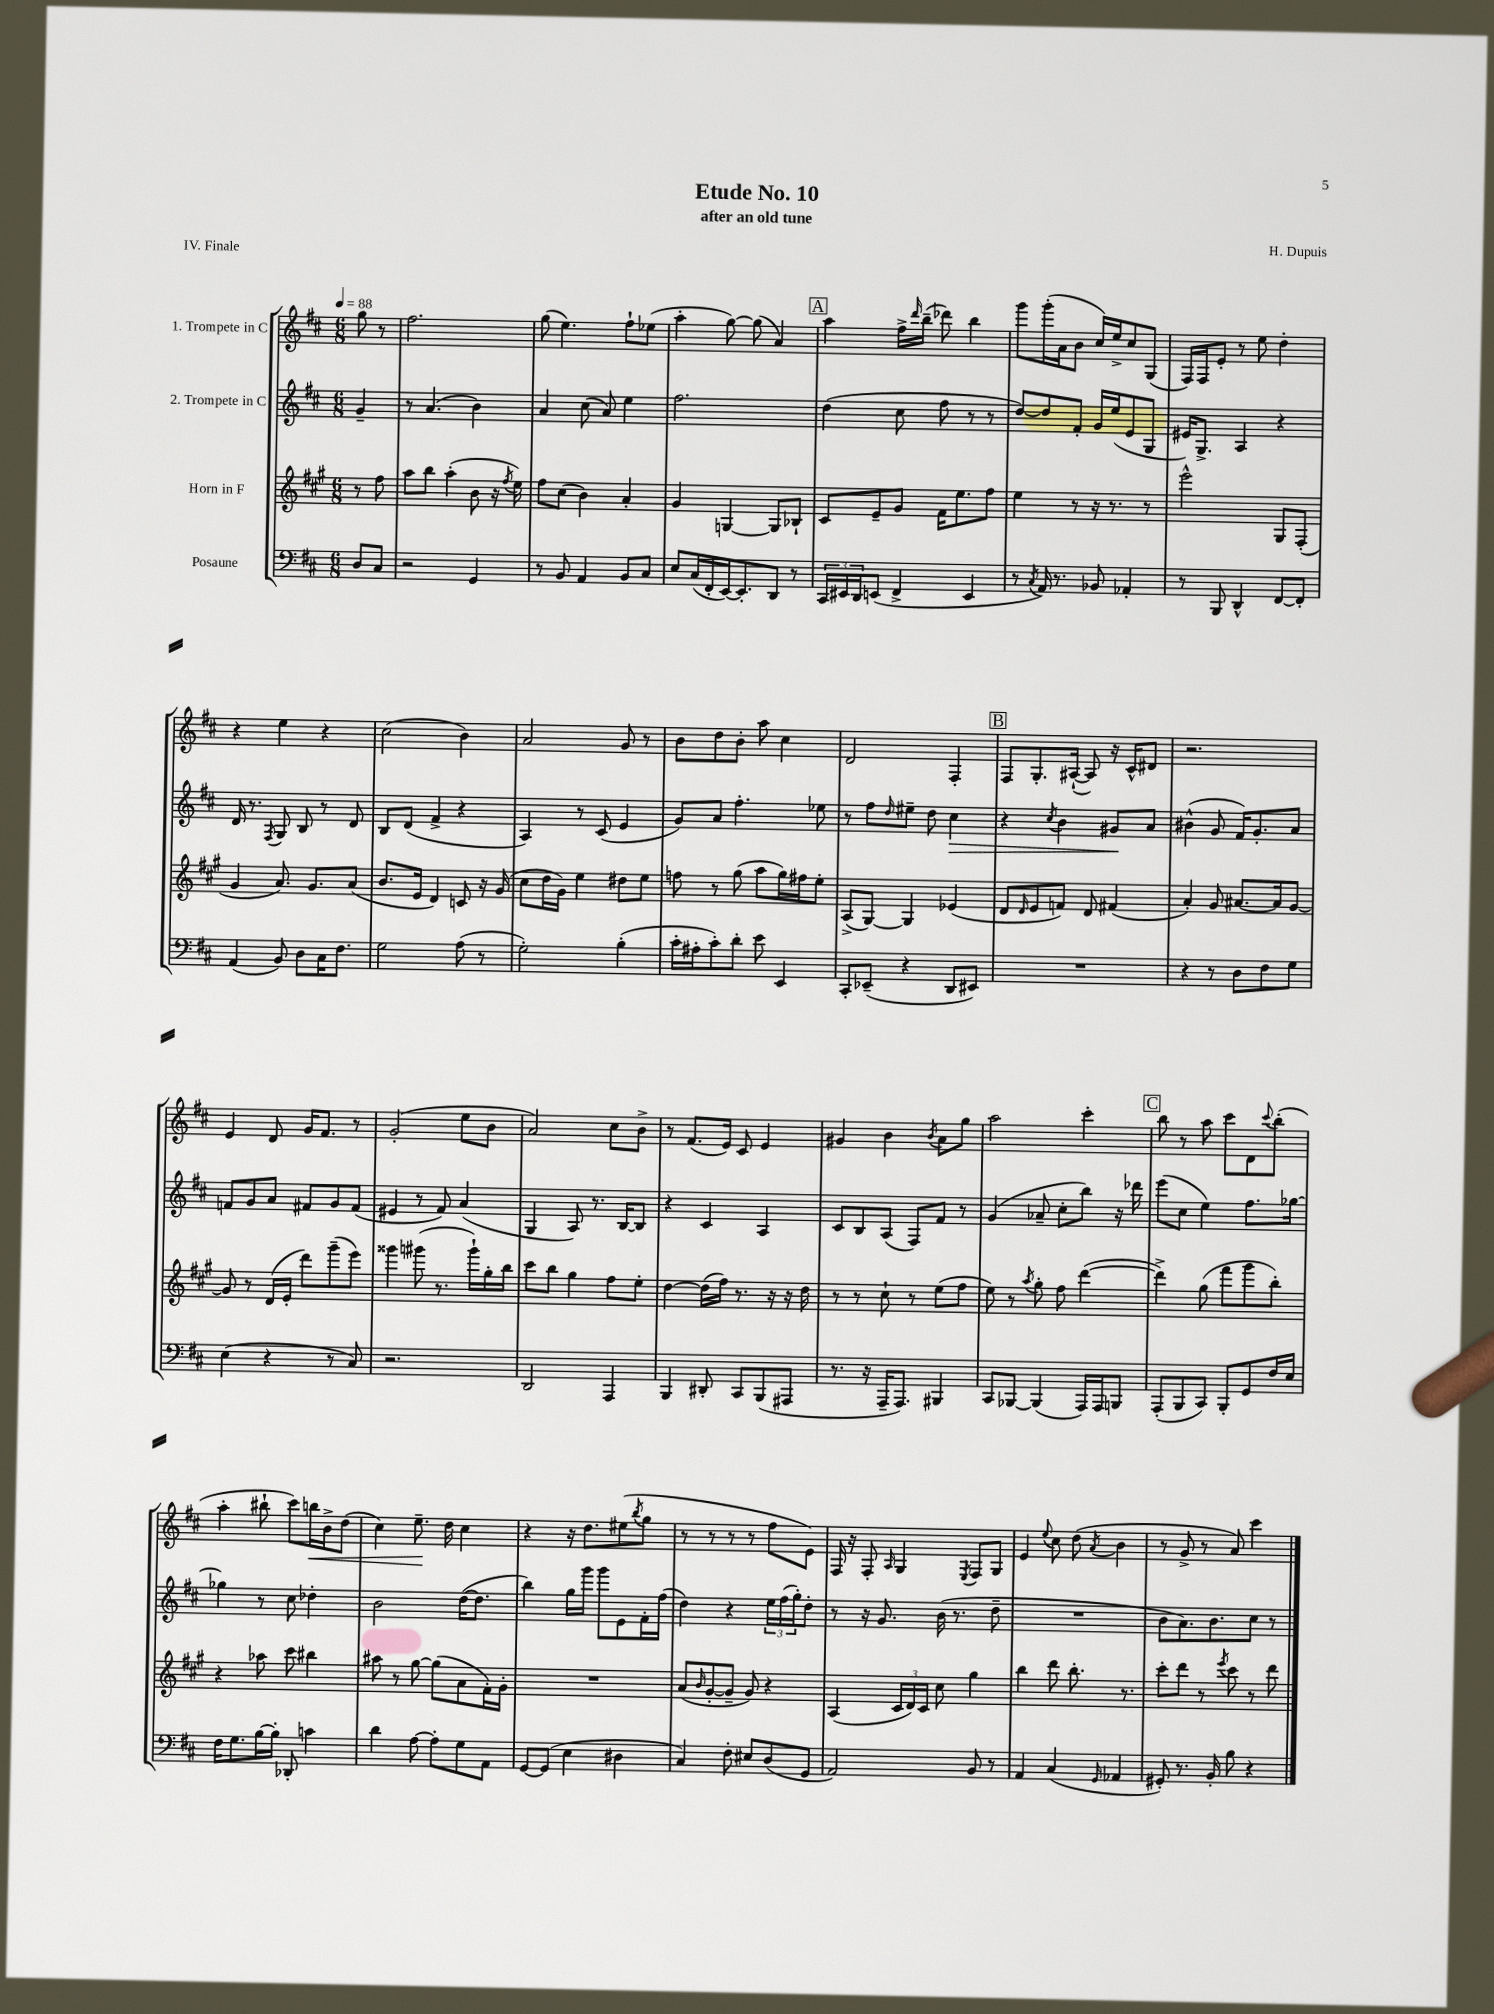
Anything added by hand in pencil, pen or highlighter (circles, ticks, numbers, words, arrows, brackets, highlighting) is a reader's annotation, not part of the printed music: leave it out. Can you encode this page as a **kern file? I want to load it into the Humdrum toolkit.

**kern	**kern	**kern	**dynam	**kern	**dynam
*part4	*part3	*part2	*part2	*part1	*part1
*staff4	*staff3	*staff2	*staff2	*staff1	*staff1
*I"Posaune	*I"Horn in F	*I"2. Trompete in C	*	*I"1. Trompete in C	*
*clefF4	*clefG2	*clefG2	*	*clefG2	*
*k[f#c#]	*k[f#c#g#]	*k[f#c#]	*	*k[f#c#]	*
*M6/8	*M6/8	*M6/8	*	*M6/8	*
*MM88	*MM88	*MM88	*	*MM88	*
=	=	=	=	=	=
8D/L	8r	4g~/	.	8gg\	.
8C#/J	8ff#\	.	.	8r	.
=1	=1	=1	=1	=1	=1
2r	8aa\L	8r	.	2.ff#\	.
.	8bb\J	(4.a/	.	.	.
.	(4aa'\	.	.	.	.
4GG/	8b\	4b\)	.	.	.
.	16r	.	.	.	.
.	8qff#/	.	.	.	.
.	16ee\)	.	.	.	.
=2	=2	=2	=2	=2	=2
8r	8ff#\L	4a/	.	(8gg\	.
8BB/	(8cc#\J	.	.	4.ee\)	.
4AA/	4b\)	(8cc#\	.	.	.
.	.	8a/)	.	.	.
8BB/L	4a'/	4ee\	.	8ff#`\L	.
8C#/J	.	.	.	(8ee-X\J	.
=3	=3	=3	=3	=3	=3
8E/L	4g#/	2.ff#\	.	4aa'\	.
(16C#/L	.	.	.	.	.
16FF#'/	.	.	.	.	.
[16EE/J)	[4Gn/	.	.	[8gg\)	.
8.EE'/]	.	.	.	.	.
.	.	.	.	(8gg\]	.
8DD/J	8G/L]	.	.	4a/)	.
8r	8B-X`/J	.	.	.	.
!!LO:REH:place=s1:t=A
=4	=4	=4	=4	=4	=4
24CC#/LL	8c#/L	(4dd\	.	4aa\	.
24EE#X/	.	.	.	.	.
24DD/J	.	.	.	.	.
(8EEn/J	8e~/	.	.	.	.
4FF#^/	8g#/J	8cc#\	.	16ff#^\LL	.
.	.	.	.	16qqddd/	.
.	.	.	.	(16bb~\JJ	.
.	16f#\KL	8ff#\	.	8ddd-X\)	.
.	8.ee\	.	.	.	.
4EE/	.	8r	.	4bb\	.
.	8ff#\J	8r	.	.	.
=5	=5	=5	=5	=5	=5
8r	4ee\	[8dd/L)	.	8ggg\L	.
8qC#/	.	.	.	.	.
16AA/)	.	8dd/]	.	(16ggg'\L	.
8.r	.	.	.	16a\J	.
.	8r	8f#'/J	.	8b\J	.
8BB-X/	16r	16g/LL	.	16cc#/LL)	.
.	8.r	(16ee/J	.	16ee^/J	.
4AA-X'/	.	8e/	.	8cc#/	.
.	8r	8G/J	.	(8G/J	.
=6	=6	=6	=6	=6	=6
8r	2eee^^\	16e#X/KL)	.	16F#/LL)	.
.	.	8.G^/J	.	16F#/J	.
8BBB/	.	.	.	8e'/J	.
4DD^^/	.	4A/	.	8r	.
.	.	.	.	8ee\	.
[8FF#/L	8G#/L	4r	.	4dd'\	.
8FF#'/J]	(8F#'/J	.	.	.	.
!!LO:LB:g=z
=7	=7	=7	=7	=7	=7
(4AA/	4g#/	16d/	.	4r	.
.	.	8.r	.	.	.
.	.	8qF#/	.	.	.
8BB/)	8.a/)	8G/	.	4ee\	.
8D\L	.	8B/	.	.	.
.	8.g#/L	.	.	.	.
16C#\K	.	8r	.	4r	.
8.F#\J	.	.	.	.	.
.	(8a/J	8d/	.	.	.
=8	=8	=8	=8	=8	=8
2G\	8.b/L	8B/L	.	(2cc#\	.
.	.	(8d/J	.	.	.
.	16e/Jk	.	.	.	.
.	4d/)	4f#^/	.	.	.
(8A\	8cn/	4r	.	4b\)	.
8r	16r	.	.	.	.
.	(16g#/	.	.	.	.
=9	=9	=9	=9	=9	=9
2G'\)	8cc#\L	4A/)	.	2a/	.
.	16dd\L	.	.	.	.
.	16g#\JJ)	.	.	.	.
.	4ee\	8r	.	.	.
.	.	(8c#/	.	.	.
(4B'\	8dd#X\L	4e/	.	8g/	.
.	8ee\J	.	.	8r	.
=10	=10	=10	=10	=10	=10
16c#'\LL	8ffn\	8g/L)	.	8b\L	.
16A#X'\J	.	.	.	.	.
8c#'\)	8r	8a/J	.	8dd\	.
8d'\J	(8gg#\	4.ff#'\	.	8b'\J	.
8e\	8aa\L	.	.	8aa\	.
4EE/	16gg#\L)	.	.	4cc#\	.
.	16ff#X\J	.	.	.	.
.	8ee'\J	8ee-X\	.	.	.
=11	=11	=11	=11	=11	=11
8CC#'/L	(8A^/L	8r	.	2d/	.
(8EE-X~/J	[8G#/J)	8ff#\L	.	.	.
.	.	16qqdd/	.	.	.
4r	4G#/]	8ee#X~\J	.	.	.
.	.	8dd\	.	.	.
!	!	!	!LO:HP:b	!	!
8DD/L	(4e-X/	4cc#\	>	4F#'/	.
8EE#X/J)	.	.	.	.	.
!!LO:REH:place=s1:t=B
=12	=12	=12	=12	=12	=12
2.r	8d/L	4r	.	8F#/L	.
.	16qqd/	.	.	.	.
.	8e/	.	.	8.G'/	.
.	.	8qcc#/	.	.	.
.	8fn/J)	4b\	.	.	.
.	.	.	.	([16A#X`/Jk	.
.	8d/	.	.	8A#/])	.
.	(4f#X/	8g#X/L	.	16r	.
.	.	.	.	16c#^^/KL	.
.	.	8a/J	]	8d#X/J	.
=13	=13	=13	=13	=13	=13
4r	4a'/)	(4b#X^^\	.	2.r	.
8r	8g#/	8g/	.	.	.
8D\L	[8.a#X/L	16f#/KL)	.	.	.
.	.	8.g'/	.	.	.
8F#\	.	.	.	.	.
.	16a#/k]	.	.	.	.
8G\J	[8g#/J	8a/J	.	.	.
!!LO:LB:g=z
=14	=14	=14	=14	=14	=14
(4E\	8g#/]	8fn/L	.	4e/	.
.	8r	8g/	.	.	.
4r	(16d/LL	8a/J	.	8d/	.
.	16e'/JJ	.	.	.	.
.	8ddd\L)	8f#X/L	.	16g/KL	.
.	.	.	.	8.f#/J	.
8r	(8ggg#~\	8g/	.	.	.
8C#/)	8eee\J)	(8f#/J	.	8r	.
=15	=15	=15	=15	=15	=15
2.r	4ggg##X\	4e#X/	.	(2g'/	.
.	(8ggg#X\	8r	.	.	.
.	8.r	8f#/)	.	.	.
.	.	(4a/	.	8ee\L	.
.	16ggg#`\LL)	.	.	.	.
.	16gg#'\	.	.	8b\J	.
.	16bb\JJ	.	.	.	.
=16	=16	=16	=16	=16	=16
2DD/	8ccc#\L	4G/	.	2a/)	.
.	8bb\J	.	.	.	.
.	4gg#\	8A/)	.	.	.
.	.	8.r	.	.	.
4AAA/	8ff#\L	.	.	8cc#\L	.
.	.	[16B/KL	.	.	.
.	8ee'\J	8B/J]	.	8b^\J	.
=17	=17	=17	=17	=17	=17
4BBB/	[4dd\	4r	.	8r	.
.	.	.	.	(8.f#/L	.
8DD#X'/	(16dd\LL]	4c#/	.	.	.
.	16ff#\JJ)	.	.	16e/Jk)	.
8CC#/L	8.r	.	.	8c#/	.
(8BBB/	.	4A/	.	4e/	.
.	16r	.	.	.	.
8AAA#X/J	16r	.	.	.	.
.	16dd\	.	.	.	.
=18	=18	=18	=18	=18	=18
8.r	8r	8c#/L	.	4g#X/	.
.	8r	8B/	.	.	.
16r	.	.	.	.	.
16AAA~/KL	8cc#`\	(8A/J	.	4b\	.
8.AAA/J)	.	.	.	.	.
.	8r	8F#/L)	.	.	.
.	.	.	.	8qb/	.
4BBB#X/	(8ee\L	8f#/J	.	8a\L	.
.	8ff#\J	8r	.	8gg\J	.
=19	=19	=19	=19	=19	=19
8CC#/L	8ee\)	(4g/	.	2aa\	.
[8BBB-X/J	8r	.	.	.	.
.	8qaa/	.	.	.	.
(4BBB-/]	8gg#'\	8a-X~/	.	.	.
.	8ff#\	8cc#'\L	.	.	.
16AAA/LL)	([4ddd\	8bb\J)	.	4ccc#'\	.
16AAA/J	.	.	.	.	.
8BBBn/J	.	16r	.	.	.
.	.	16ddd-X\	.	.	.
!!LO:REH:place=s1:t=C
=20	=20	=20	=20	=20	=20
(8AAA'/L	4ddd^\])	(8eee\L	.	8bb\	.
8BBB/	.	8cc#\J	.	8r	.
8CC#/J)	(8gg#\	4ee\)	.	8aa\	.
8BBB'/L	8fff#\L	.	.	8ccc#\L	.
8GG/	8ggg#\	8.ff#\L	.	8d\	.
.	.	.	.	8qqccc#/	.
16F#/L	8bb'\J)	.	.	(8bb'\J	.
16E/JJ	.	[16gg-X\Jk	.	.	.
!!LO:LB:g=z
=21	=21	=21	=21	=21	=21
16F#\KL	4r	4gg-X\]	.	4aa'\	.
8.G\	.	.	.	.	.
[16B\L	8aa-X\	8r	.	8bb#X`\	.
16B'\JJ]	.	.	.	.	.
8DD-X'/	8ccc#\	8cc#\	.	8ccc#\L)	.
!	!	!	!	!	!LO:HP:b
4cn\	4bb#X\	4dd-X'\	.	16bbn\L	<
.	.	.	.	16b^\J	.
.	.	.	.	(8dd\J	.
=22	=22	=22	=22	=22	=22
4d\	8aa#X\	2b\	.	4cc#\)	.
.	8r	.	.	.	.
[8A\	[8gg#\	.	.	8.ee~\	.
8A'\L]	(8gg#\L]	.	.	.	.
.	.	.	.	16dd\	[
8G\	8a\	([16dd\KL	.	4cc#\	.
.	.	8.dd\J]	.	.	.
8AA\J	16f#'\L)	.	.	.	.
.	16g#'\JJ	.	.	.	.
=23	=23	=23	=23	=23	=23
[8GG/L	2.r	4bb\)	.	4r	.
(8GG/J]	.	.	.	.	.
4E\	.	16gg\LL	.	16r	.
.	.	16ggg\JJ	.	8.dd\L	.
.	.	8ggg\L	.	.	.
4D#X\	.	8e\	.	(8ee#X\	.
.	.	.	.	8qbb/	.
.	.	16f#'\L	.	8gg\J	.
.	.	(16ff#\JJ	.	.	.
=24	=24	=24	=24	=24	=24
4C#/)	(8a/L	4dd\)	.	8r	.
.	16qqb/	.	.	.	.
.	[8g#'/	.	.	8r	.
8F#'\	8g#~/J]	4r	.	8r	.
8E#X/L	8g#/)	.	.	8r	.
(8D/	4r	24ee\LL	.	8ff#\L	.
.	.	(24ff#\	.	.	.
.	.	24gg'\J)	.	.	.
8GG/J	.	8dd'\J	.	8e\J)	.
=25	=25	=25	=25	=25	=25
2AA/)	(4A/	8r	.	16F#/	.
.	.	.	.	16r	.
.	.	16r	.	8F#'/	.
.	.	8.g/	.	.	.
.	.	.	.	16qqA/	.
.	24c#/LL	.	.	4G/	.
.	24d/)	.	.	.	.
.	24c#/JJ	.	.	.	.
.	8cc#\	(16b\	.	.	.
.	.	8.r	.	.	.
.	.	.	.	8qE/	.
8BB/	4gg#\	.	.	8F#/L	.
8r	.	8dd~\	.	8G/J	.
=26	=26	=26	=26	=26	=26
4AA/	4bb\	2.r	.	4e/	.
.	.	.	.	8qqee/	.
(4C#/	8ddd\	.	.	8cc#\	.
.	8.bb'\	.	.	(8dd\	.
16qqGG/	.	.	.	8qa/	.
4AA-X/	.	.	.	4b\	.
.	8.r	.	.	.	.
=27	=27	=27	=27	=27	=27
8GG#X'/)	8ccc#'\L	8b\L	.	8r	.
8.r	8ddd\J	8.a\)	.	8g^/	.
.	8r	.	.	8r	.
16BB'/	.	8.b\	.	.	.
.	8qeee/	.	.	.	.
8B\	8ccc#\	.	.	8a/)	.
4r	8r	8cc#\J	.	4ccc#\	.
.	8ddd\	8r	.	.	.
==	==	==	==	==	==
*-	*-	*-	*-	*-	*-
